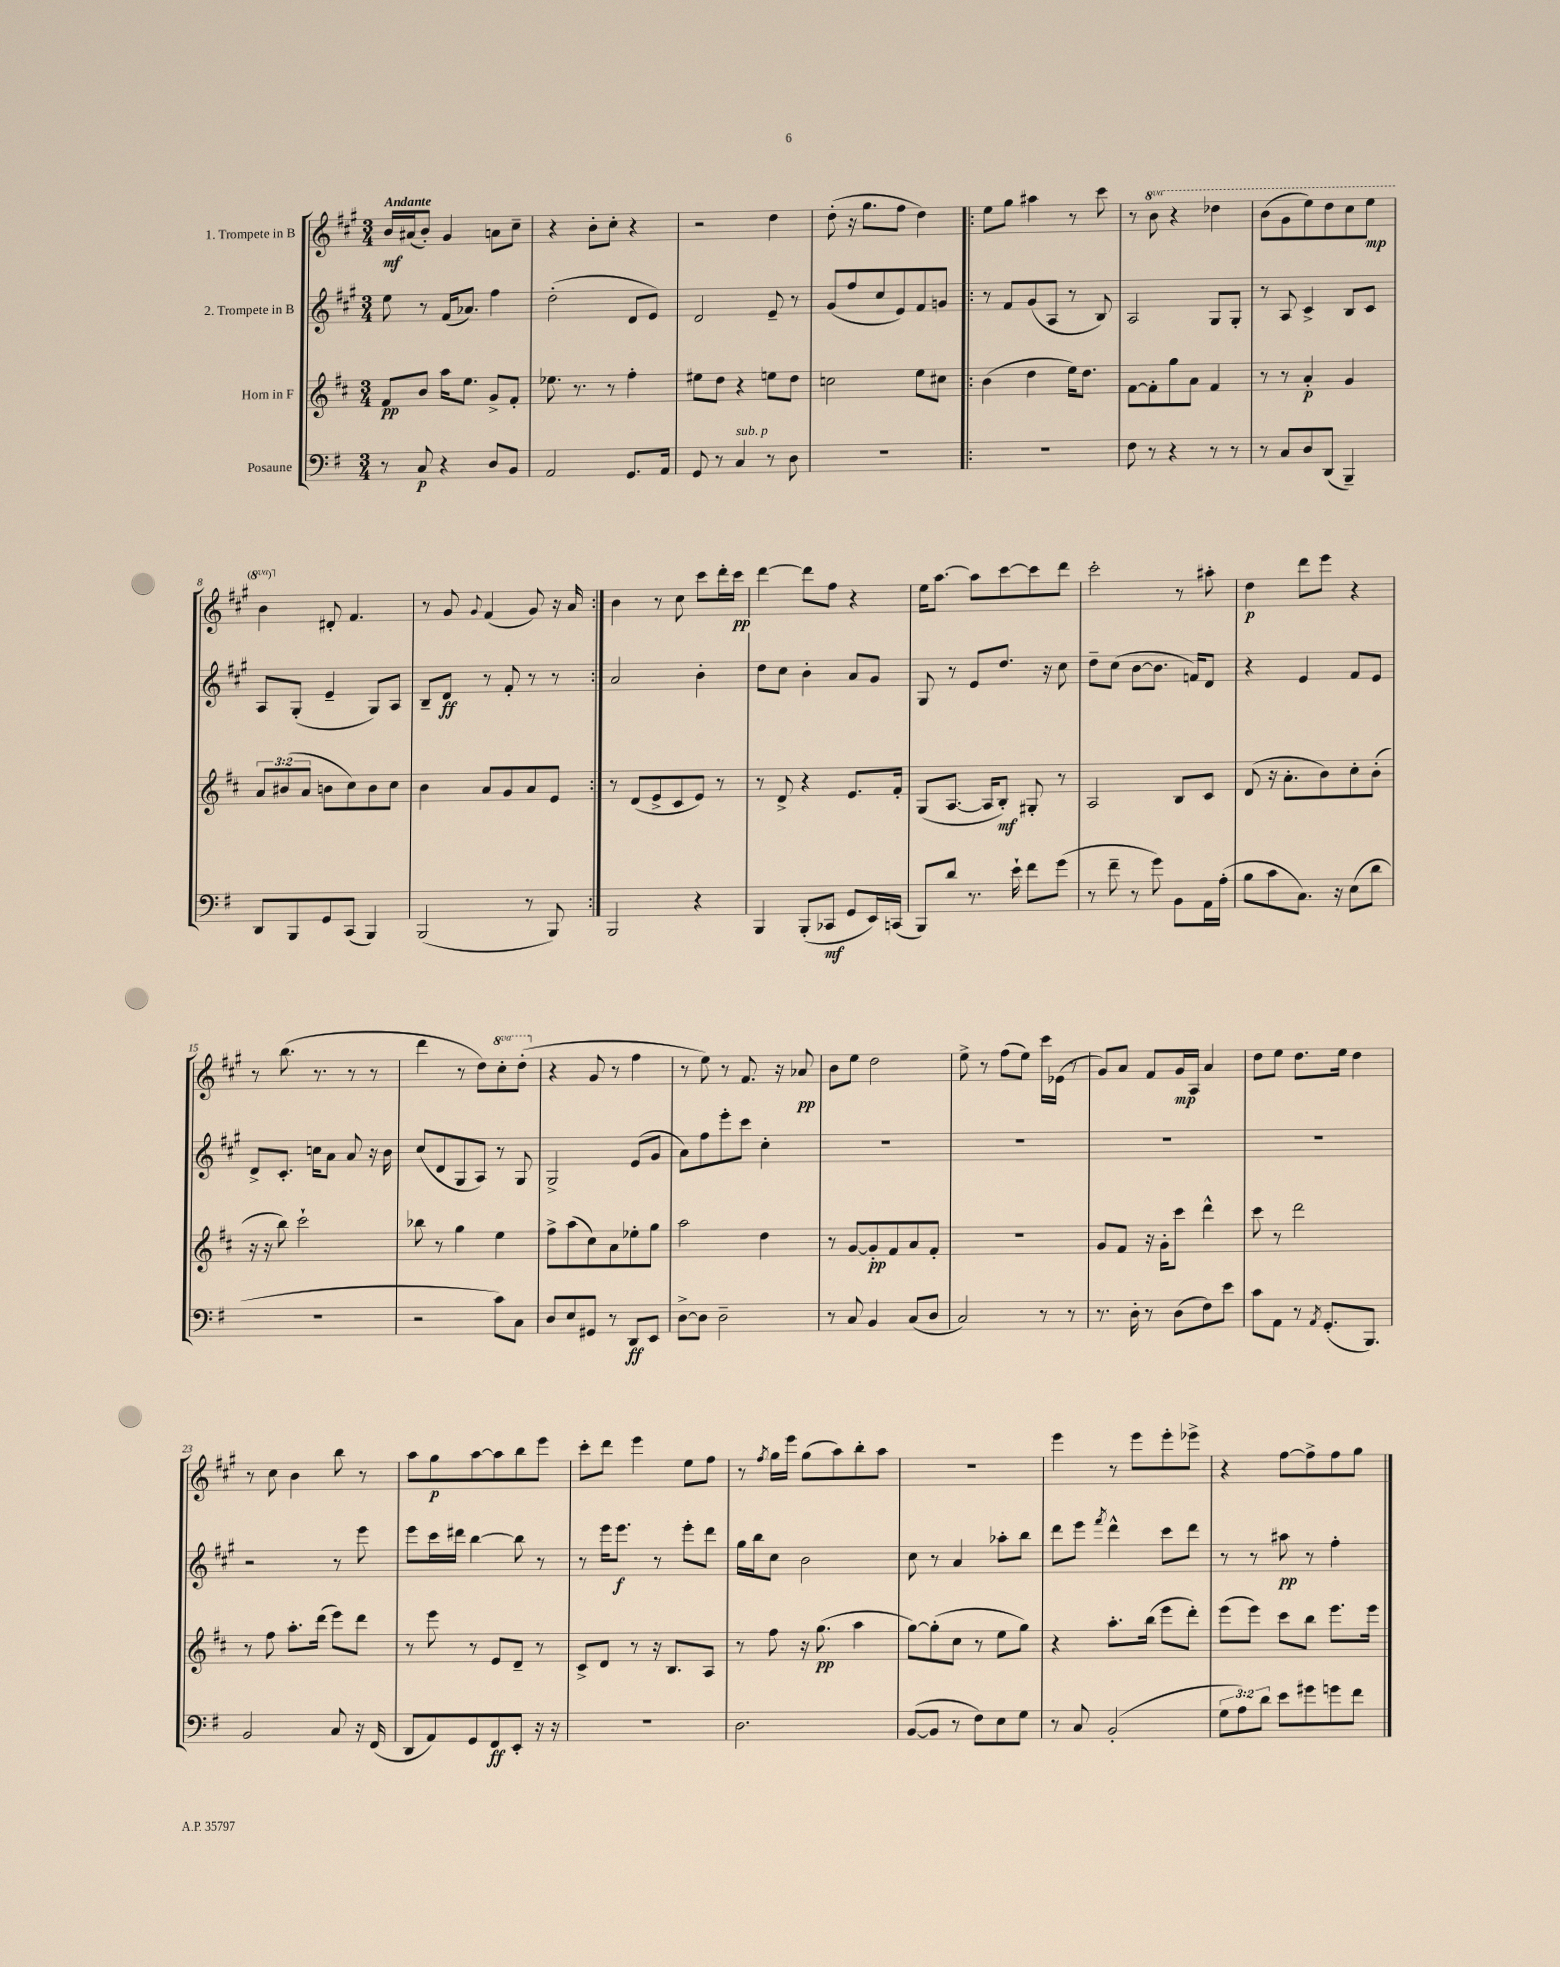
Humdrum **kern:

**kern	**kern	**kern	**kern
*staff4	*staff3	*staff2	*staff1
*clefF4	*clefG2	*clefG2	*clefG2
*k[f#]	*k[f#c#]	*k[f#c#g#]	*k[f#c#g#]
*M3/4	*M3/4	*M3/4	*M3/4
8r	8f#/L	8ee\	16b/LL
.	.	.	(16a#/J
8C/	8b/J	8r	8b'/J)
4r	16aa\LK	(16f#/LK	4g#/
.	8.ee\J	8.a-/J)	.
8D/L	8g^/L	4ff#\	8a\L
8BB/J	8f#'/J	.	8cc#~\J
=	=	=	=
2AA/	8.ee-\	(2dd'\	4r
.	8.r	.	.
.	.	.	8b'\L
.	8r	.	8cc#'\J
8.GG/L	4ff#'\	8d/L	4r
.	.	8e/J)	.
16AA/Jk	.	.	.
=	=	=	=
8GG/	8ee#\L	2d/	2r
8r	8dd\J	.	.
4C/	4r	.	.
8r	8ee\L	8e~/	4dd\
8D\	8dd\J	8r	.
=	=	=	=
2.r	2cc\	(8g#/L	(8dd'\
.	.	8ff#/	16r
.	.	.	8.gg#\L
.	.	8cc#/	.
.	.	8e/)	8ff#\J
.	8ee\L	8f#/	4dd\)
.	8cc#\J	8g/J	.
=!|:	=!|:	=!|:	=!|:
2.r	(4b\	8r	8ee\L
.	.	8f#/L	8gg#\J
.	4dd\	(8g#/	4aa#\
.	.	8A/J	.
.	16ee\LK)	8r	8r
.	8.dd\J	.	.
.	.	8B/)	8ccc#\
=	=	=	=
8F#\	[8f#\L	2A/	8r
8r	8f#'\]	.	8bb\
4r	8gg\	.	4r
.	8a\J	.	.
8r	4f#/	8G#/L	4ddd-\
8r	.	8G#'/J	.
=	=	=	=
8r	8r	8r	(8bb\L
8C/L	8r	8A/	8gg#\
8D/	4a'/	4c#^/	8eee\)
(8DD/J	.	.	8ddd\
4BBB~/)	4g/	8B/L	8ccc#\
.	.	8c#/J	8eee\J
=	=	=	=
8DD/L	12a/L	8A/L	4bb\
.	(12b#/	.	.
8BBB/	.	(8G#'/J	.
.	12a/J	.	.
8GG/	8b\L	4e~/	8d#'/
(8CC/J	8cc#\)	.	4.f#/
4BBB/)	8b\	8G#/L)	.
.	8cc#\J	8A/J	.
=	=	=	=
(2BBB/	4b\	8B~/L	8r
.	.	8d/J	8g#/
.	.	.	8qqg#/
.	8a/L	8r	(4f#/
.	8g/	8f#'/	.
8r	8a/	8r	8g#/)
8BBB/)	8e/J	8r	16r
.	.	.	16a/
=:|!	=:|!	=:|!	=:|!
2BBB/	8r	2a/	4b\
.	(8d/L	.	.
.	8e^/	.	8r
.	8c#/	.	8cc#\
4r	8e/J)	4b'\	8ccc#\L
.	8r	.	16ddd'\L
.	.	.	16ccc#\JJ
=	=	=	=
4BBB/	8r	8dd\L	[4ddd\
.	8d^/	8cc#\J	.
(8BBB'/L	4r	4b'\	8ddd\]L
8CC-/J	.	.	8ff#\J
8GG/L	8.e/L	8a/L	4r
16EE/L)	.	8g#/J	.
(16CC/JJ	16f#'/Jk	.	.
=	=	=	=
8BBB/L)	(8G/L	8G#/	16ee\LK
.	.	.	[8.aa\J
8d/J	[8.A/J	8r	.
8.r	.	8e/L	8aa\]L
.	16A/]LK	.	.
.	8B'/J)	8.dd/J	[8ccc#\
16e`\	.	.	.
8f#\L	8G#'/	.	8ccc#\]
.	.	16r	.
(8g\J	8r	8cc#\	8ddd\J
=	=	=	=
8r	2A/	8dd~\L	2ccc#'\
8f#~\	.	(8cc#\J	.
8r	.	[8b\L	.
8g\)	.	8.b\]J	.
8BB\L	8B/L	.	8r
.	.	16f/LK)	.
16AA\L	8c#/J	8d/J	8aa#'\
(16A'\JJ	.	.	.
=	=	=	=
8B\L	(8d/	4r	4dd\
8c\	16r	.	.
.	8.a'\L	.	.
8.C\J)	.	4e/	8ddd\L
.	8b\)	.	8eee\J
16r	.	.	.
(8E\L	8cc#'\	8f#/L	4r
8d\J	(8b'\J	8e/J	.
=	=	=	=
2.r	16r	8d^/L	8r
.	16r	.	.
.	8bb\)	8.c#'/J	(8.bb\
.	2ccc#`\	.	.
.	.	16cc\LK	8.r
.	.	8a\J	.
.	.	8a/	8r
.	.	16r	8r
.	.	16b\	.
=	=	=	=
2r	8bb-\	(8cc#/L	4ddd\
.	8r	8d/	.
.	4gg\	8G#/	8r
.	.	8A/J)	8dd\L)
8c\L)	4ee\	8r	8ccc#'\
8C\J	.	8G#/	(8ddd'\J
=	=	=	=
8D/L	8ff#^\L	2G#^/	4r
8E/	(8aa\	.	.
8GG#/J	8cc#\)	.	8g#/
8r	8a\	.	8r
8DD/L	8ee-'\	(8e/L	4ff#\
8EE/J	8gg\J	8g#/J	.
=	=	=	=
[8D^\L	2aa\	8a\L)	8r
8D\]J	.	8ff#\	8ee\)
2D~\	.	8eee'\	8r
.	.	8ccc#\J	8.f#/
.	4dd\	4cc#'\	.
.	.	.	16r
.	.	.	8a-/
=	=	=	=
8r	8r	2.r	8b\L
8C/	[8g/L	.	8ee\J
4BB/	8g'/]	.	2dd\
.	8f#/	.	.
(8C/L	8a/	.	.
8D/J	8f#'/J	.	.
=	=	=	=
2C/)	2.r	2.r	8ee^\
.	.	.	8r
.	.	.	(8ff#\L
.	.	.	8ee\J)
8r	.	.	16ccc#\LL
.	.	.	(16e-\JJ
8r	.	.	8r
=	=	=	=
8.r	8g/L	2.r	8g#/L)
.	8f#/J	.	8a/J
16D'\	.	.	.
8r	16r	.	8f#/L
.	16g'\LK	.	.
(8D\L	8ccc#\J	.	16g#/L
.	.	.	16A/JJ
8F#\)	4ddd^^\	.	4a/
8e\J	.	.	.
=	=	=	=
8c\L	8ccc#\	2.r	8dd\L
8AA\J	8r	.	8ee\J
8r	2ddd\	.	8.dd\L
8qAA/	.	.	.
(8.GG'/L	.	.	.
.	.	.	16ee\Jk
.	.	.	4dd\
8.BBB/J)	.	.	.
=	=	=	=
2BB/	8r	2r	8r
.	8ff#\	.	8cc#\
.	8.aa'\L	.	4b\
.	(16ddd\Jk	.	.
8C/	8eee\L)	8r	8bb\
16r	8ddd\J	8eee\	8r
(16FF#/	.	.	.
=	=	=	=
8DD/L	8r	8eee\L	8aa\L
8AA/)	8eee\	16ccc#\L	8gg#\
.	.	16ddd#\JJ	.
8GG/	8r	[4bb\	[8aa\
8FF#/	8e/L	.	8aa\]
8EE'/J	8d~/J	8bb\]	8bb\
16r	8r	8r	8eee\J
16r	.	.	.
=	=	=	=
2.r	8c#^/L	8r	8ccc#'\L
.	8d/J	16eee\LK	8ddd\J
.	.	8.eee\J	.
.	8r	.	4eee\
.	16r	8r	.
.	8.B/L	.	.
.	.	8eee'\L	8ee\L
.	8A/J	8ddd\J	8ff#\J
=	=	=	=
2.D\	8r	16gg#\LL	8r
.	.	16bb\J	.
.	.	.	8qff#/
.	8ff#\	8cc#\J	16gg#\LL
.	.	.	16eee\JJ
.	16r	2b\	(8gg#\L
.	(8.gg\	.	.
.	.	.	8aa\)
.	4aa\	.	8bb'\
.	.	.	8aa\J
=	=	=	=
([8BB/L	[8gg\L)	8cc#\	2.r
8BB/]J	(8gg'\]	8r	.
8r	8cc#\J	4a/	.
8F#\L)	8r	.	.
8E\	8ee\L	8aa-'\L	.
8G\J	8gg\J)	8bb\J	.
=	=	=	=
8r	4r	8ddd\L	4eee\
8C/	.	8eee\J	.
.	.	8qfff#/	.
(2BB'/	8.aa'\L	4ddd^^\	8r
.	.	.	8eee\L
.	(16bb\Jk	.	.
.	8eee\L	8ccc#\L	8eee'\
.	8ddd'\J)	8ddd\J	8eee-^\J
=	=	=	=
12G\L	(8eee\L	8r	4r
12A\)	.	.	.
.	8eee\J)	8r	.
12d\J	.	.	.
8e\L	8ccc#\L	8aa#\	[8ff#\L
8g#\	8bb\J	8r	8ff#^\]
8g\	8.eee\L	4ff#'\	8ff#\
8f#\J	.	.	8gg#\J
.	16eee\Jk	.	.
==	==	==	==
*-	*-	*-	*-
